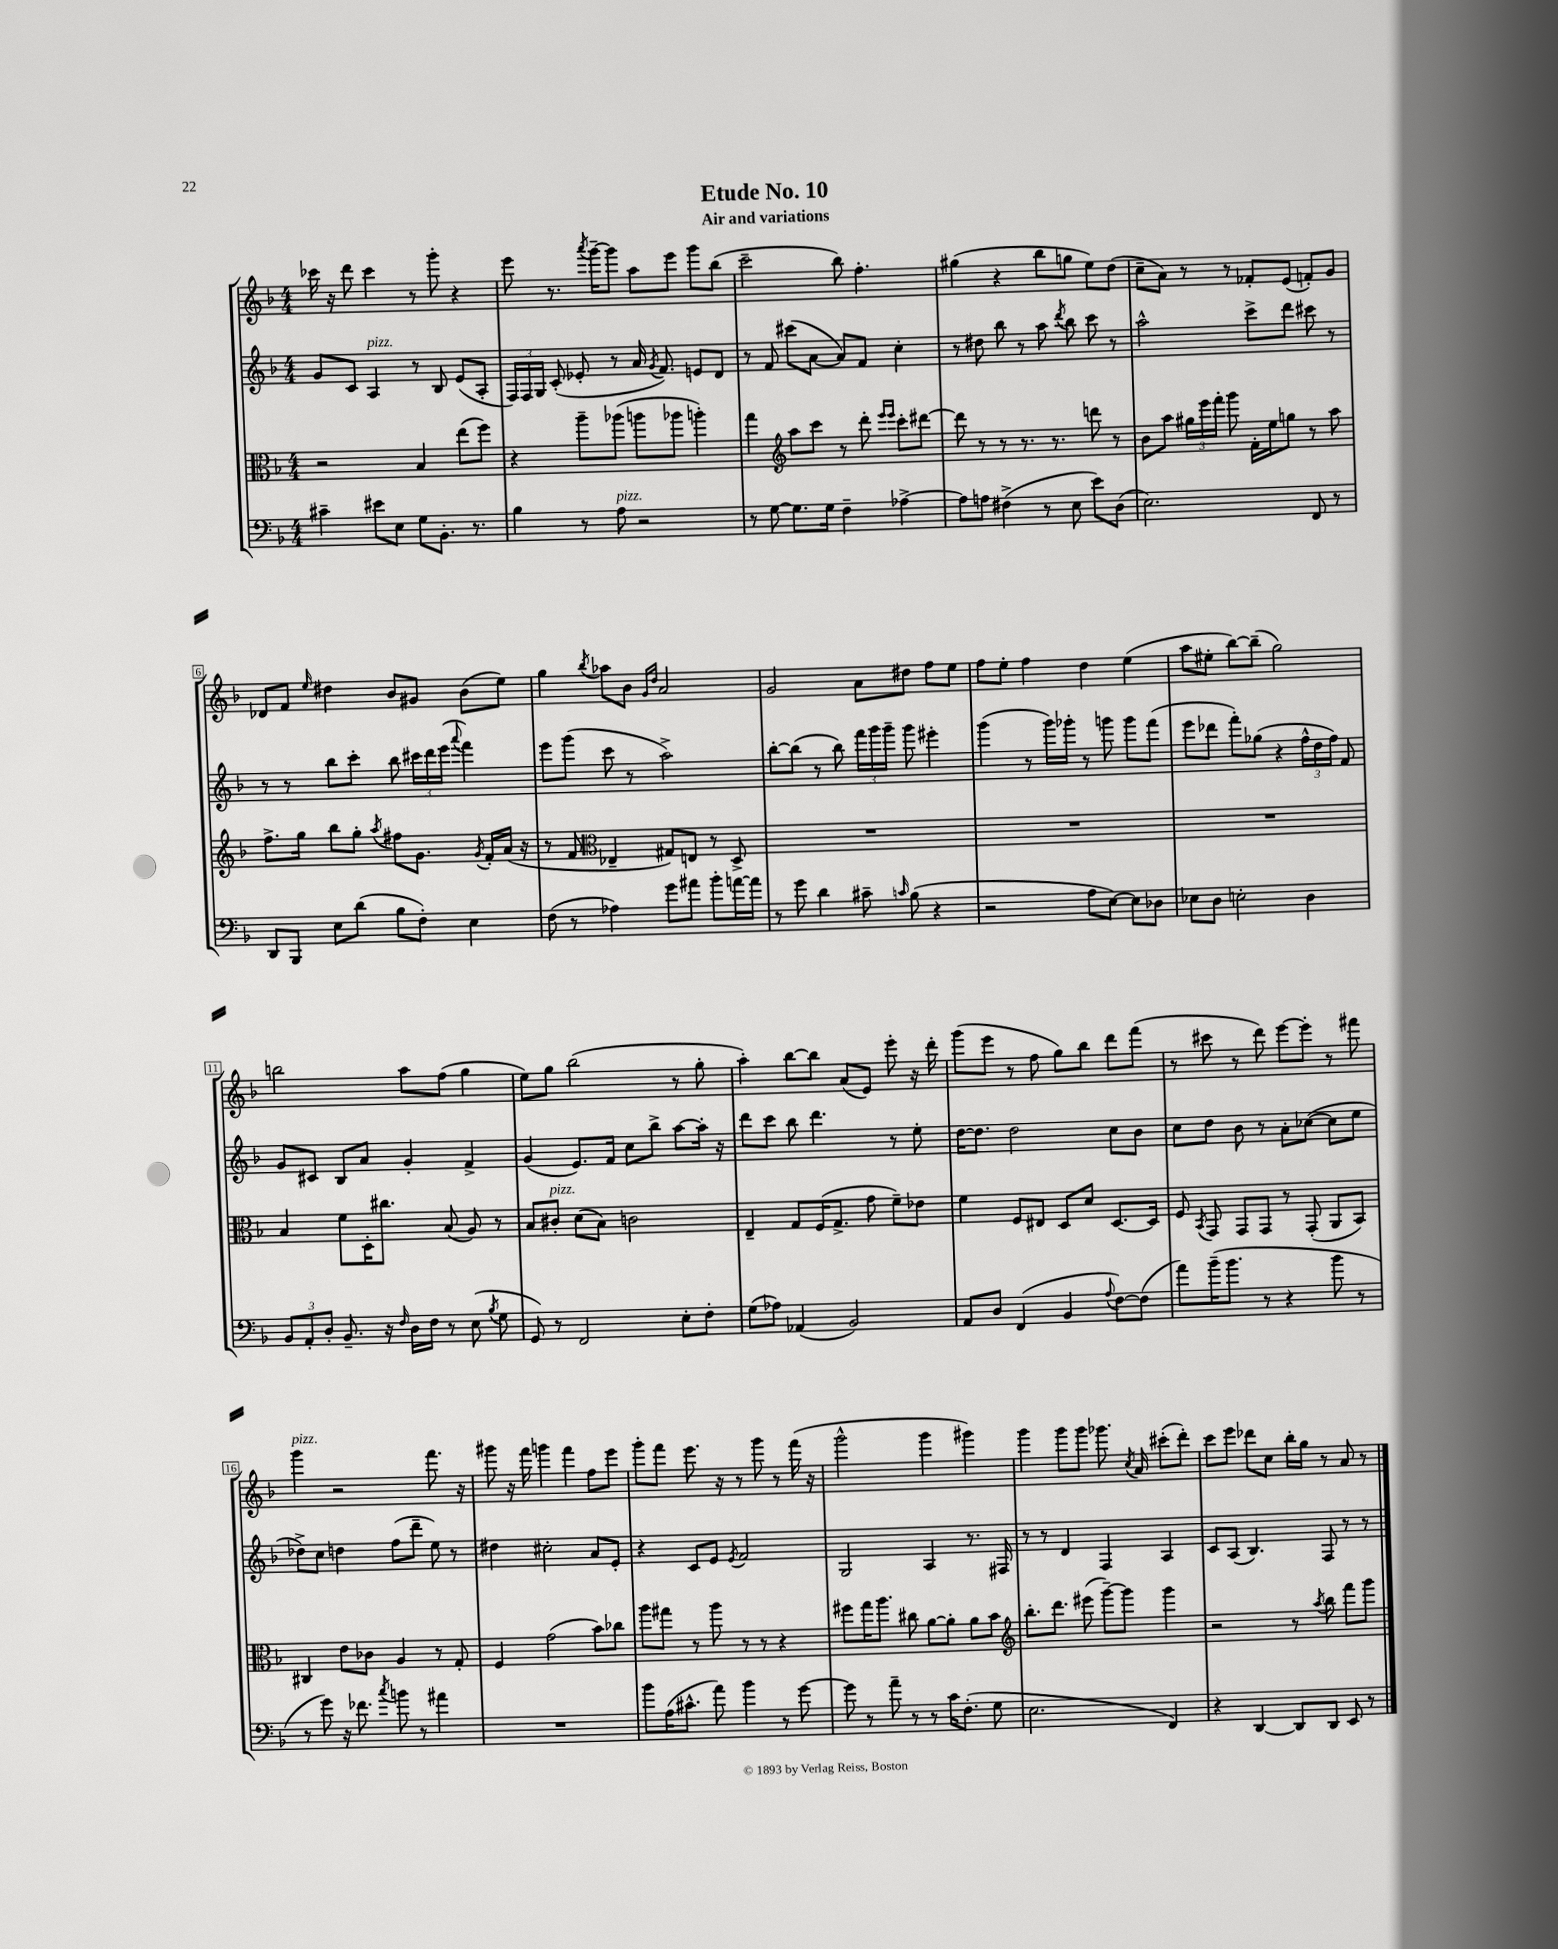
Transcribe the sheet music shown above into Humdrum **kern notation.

**kern	**kern	**kern	**kern
*staff4	*staff3	*staff2	*staff1
*clefF4	*clefC3	*clefG2	*clefG2
*k[b-]	*k[b-]	*k[b-]	*k[b-]
*M4/4	*M4/4	*M4/4	*M4/4
4c#~	2r	8g	16ccc-
.	.	.	16r
.	.	8c	8ddd
8e#	.	4A	4ccc-
8E	.	.	.
8G	4B-	8r	8r
8.BB-'	.	8B-	8ggg'
.	(8ee	(8e	4r
8.r	.	.	.
.	8ff)	8A'	.
=	=	=	=
4B-	4r	24F)	8eee
.	.	24F	.
.	.	24G	.
.	.	(8c'	8.r
8r	8aa~	8e-'	.
.	.	.	8qaaa
.	.	.	[16ggg~
8A	(8aa-	8r	8ggg]
2r	8aa	16a	8aa
.	.	8qg	.
.	.	8.f)	.
.	8aa-	.	8eee
.	4aa')	8e	8ggg
.	.	8d	(8bb-
=	=	=	=
8r	4gg	8r	2ccc~
[8G	.	8f	.
*	*clefG2	*	*
8.G]	8aa	(8ccc#	.
.	8ccc	[8a	.
16G	.	.	.
4F~	8r	8a])	8bb-)
.	8ddd'	8f	4.ff'
.	16qqeee	.	.
.	16qqeee	.	.
[4A-^	8ccc'	4cc'	.
.	[8ddd#	.	.
=	=	=	=
8A-]	8ddd#]	8r	(4gg#
8A	8r	8dd#	.
(4F#^	8r	8bb-	4r
.	8.r	8r	.
8r	.	8aa	8bb-
.	8.r	.	.
.	.	8qddd	.
8E	.	8bb-	8gg
8e)	8ddd	8ccc	8ee)
(8D	8r	8r	(8dd
=	=	=	=
2.E)	8b-	2aa^^	8cc~
.	8aa	.	8a)
.	24gg#	.	8r
.	24eee	.	.
.	24fff'	.	.
.	8ggg	.	8r
.	16f'	8ccc^	8f-'
.	16ee	.	.
.	8gg	8ddd	(8e
8FF	8r	8ccc#	8f')
8r	8aa	8r	8g
=	=	=	=
8DD	8.ff^	8r	8d-
8BBB-	.	8r	8f
.	16gg	.	.
.	.	.	16qqee
8E	8bb-	8bb-	4dd#
(8d	8gg'	8ccc'	.
.	8qaa	.	.
8B-	8ff#	8bb-	8b-
8F')	8.g	24ccc#	8g#
.	.	24ddd	.
.	.	(24eee	.
.	.	8qqaaa	.
4E	.	4fff)	(8b-
.	8qg	.	.
.	16f'	.	.
.	(16a	.	8ee)
.	16r	.	.
=	=	=	=
(8F	8r	8eee	4gg
8r	8f	(8ggg	.
*	*clefC3	*	*
.	.	.	8qbb-
4A-)	4E-~	8ccc	8aa-
.	.	8r	8b-
.	.	.	16qqg
.	.	.	16qqdd
8g	8G#)	2aa^)	2a
8a#	8E	.	.
8b-'	8r	.	.
[16a	8D^	.	.
16a]	.	.	.
=	=	=	=
8r	1r	[8bb-'	2g
8g	.	(8bb-]	.
4d	.	8r	.
.	.	8bb-)	.
8c#~	.	24fff	8a
.	.	24ggg	.
.	.	24ggg~	.
16qqc	.	.	.
(8B-	.	8ggg	8dd#
4r	.	4eee#'	8ff
.	.	.	8ee
=	=	=	=
2r	1r	(4ggg	8ff
.	.	.	8ee'
.	.	8r	4ff
.	.	16ggg)	.
.	.	16ggg-'	.
8A	.	8r	4dd
[8E)	.	8ggg	.
8E]	.	8ggg	(4ee
8D-	.	(8fff	.
=	=	=	=
8E-	1r	8eee	8aa
8D	.	8ddd-	8ee#'
2E'	.	8fff')	[8bb-)
.	.	(8gg-	(8bb-~]
.	.	4r	2gg)
4D	.	24ff^^	.
.	.	24dd	.
.	.	24ff)	.
.	.	8f	.
=	=	=	=
12BB-	4B-	8g	2bb
12AA'	.	.	.
.	.	8c#	.
12D'	.	.	.
8.BB-~	8f	8B-	.
.	16D'	8a	.
16r	8.cc#	.	.
16qqF	.	.	.
16D	.	4g'	8aa
16F	.	.	.
8r	(8B-	.	(8ff
(8E	8A)	4f^	4gg
8qB-	.	.	.
8G	8r	.	.
=	=	=	=
8GG)	8B-	(4g	8ee)
8r	8c#'	.	8gg
2FF	(8d	8.e)	(2bb-
.	8B-)	.	.
.	.	16f	.
.	2c	8cc	.
.	.	8bb-^	.
8E'	.	[8aa	8r
8F'	.	16aa']	8gg'
.	.	16r	.
=	=	=	=
(8G	4E~	8ddd	4aa')
8A-)	.	8ccc	.
(4AA-	8G	8bb-	[8bb-
.	(16F	4.ddd	8bb-]
.	8.G^	.	.
2BB-)	.	.	(8a
.	8g	.	8e)
.	8f~)	8r	8eee'
.	8e-	8ee'	16r
.	.	.	16ddd'
=	=	=	=
8AA	4f	[16dd	(8ggg
.	.	8.dd]	.
8D	.	.	8eee
(4FF	8F	2dd	8r
.	8E#	.	8ff
4BB-	8D	.	8gg)
.	8d	.	8bb-
8qqA	.	.	.
[8F)	[8.D	8cc	8ddd
(8F]	.	8b-	(8fff
.	16D]	.	.
=	=	=	=
8a)	8F	8cc	8r
.	8qBB-	.	.
(16b-~	8GG	8dd	8ccc#
8.b-	.	.	.
.	8GG	8b-	8r
8r	8GG	8r	8ddd)
4r	8r	8a'	[8eee
.	(8GG'	([8cc-	8eee']
8b-	8AA	8cc-]	8r
8r	8BB-)	8ee	8fff#
=	=	=	=
8r	4C#	8dd-^)	4ggg
8g)	.	8cc	.
16r	8e	4dd	2r
8.f-	.	.	.
.	8c-	.	.
8qcc	.	.	.
8b	4A	(8ff	.
8r	.	8ddd~	.
4a#	8r	8ee)	8.fff
.	8G'	8r	.
.	.	.	16r
=	=	=	=
1r	4F	4dd#	8ggg#
.	.	.	16r
.	.	.	16fff
.	(2g	2cc#'	4ggg
.	.	.	4fff
.	8b-)	8a	8ff
.	8cc-	8e'	8eee
=	=	=	=
8b-	8aa	4r	8ggg'
(16A	8gg#	.	8fff
8.c#^^	.	.	.
.	8r	8c	8.eee
8a)	8aa	8e	.
.	.	.	16r
.	.	8qe	.
4b-	8r	2f	8r
.	8r	.	8ggg
8r	4r	.	8r
[8g	.	.	(16fff
.	.	.	16r
=	=	=	=
8g]	8ff#	2G	2ggg^^
8r	16gg	.	.
.	8.aa	.	.
8a~	.	.	.
8r	8cc#	.	.
8r	[8a	4A	4ggg
16c	8a']	.	.
(8.F'	.	.	.
.	8a	8.r	4ggg#)
8G	8b-	.	.
.	.	16F#	.
=	=	=	=
*	*clefG2	*	*
2.E	8.bb-'	8r	4ggg
.	.	8r	.
.	8.ddd	.	.
.	.	4d	8ggg
.	(8eee#	.	8ggg
.	[8ggg~)	4F	8.ggg-
.	8ggg]	.	.
.	.	.	8qcc
.	.	.	16a
4FF)	4ggg	4A	(8ccc#'
.	.	.	8ddd')
=	=	=	=
4r	2r	8c	8ccc
.	.	(8A	8eee
[4DD	.	4.B-)	8ddd-
.	.	.	8cc
8DD]	8r	.	16bb-'
.	.	.	16gg
.	8qaa	.	.
8DD	8bb-	8F	8r
8EE	8fff	8r	8a
8r	8ggg	8r	8r
==	==	==	==
*-	*-	*-	*-
